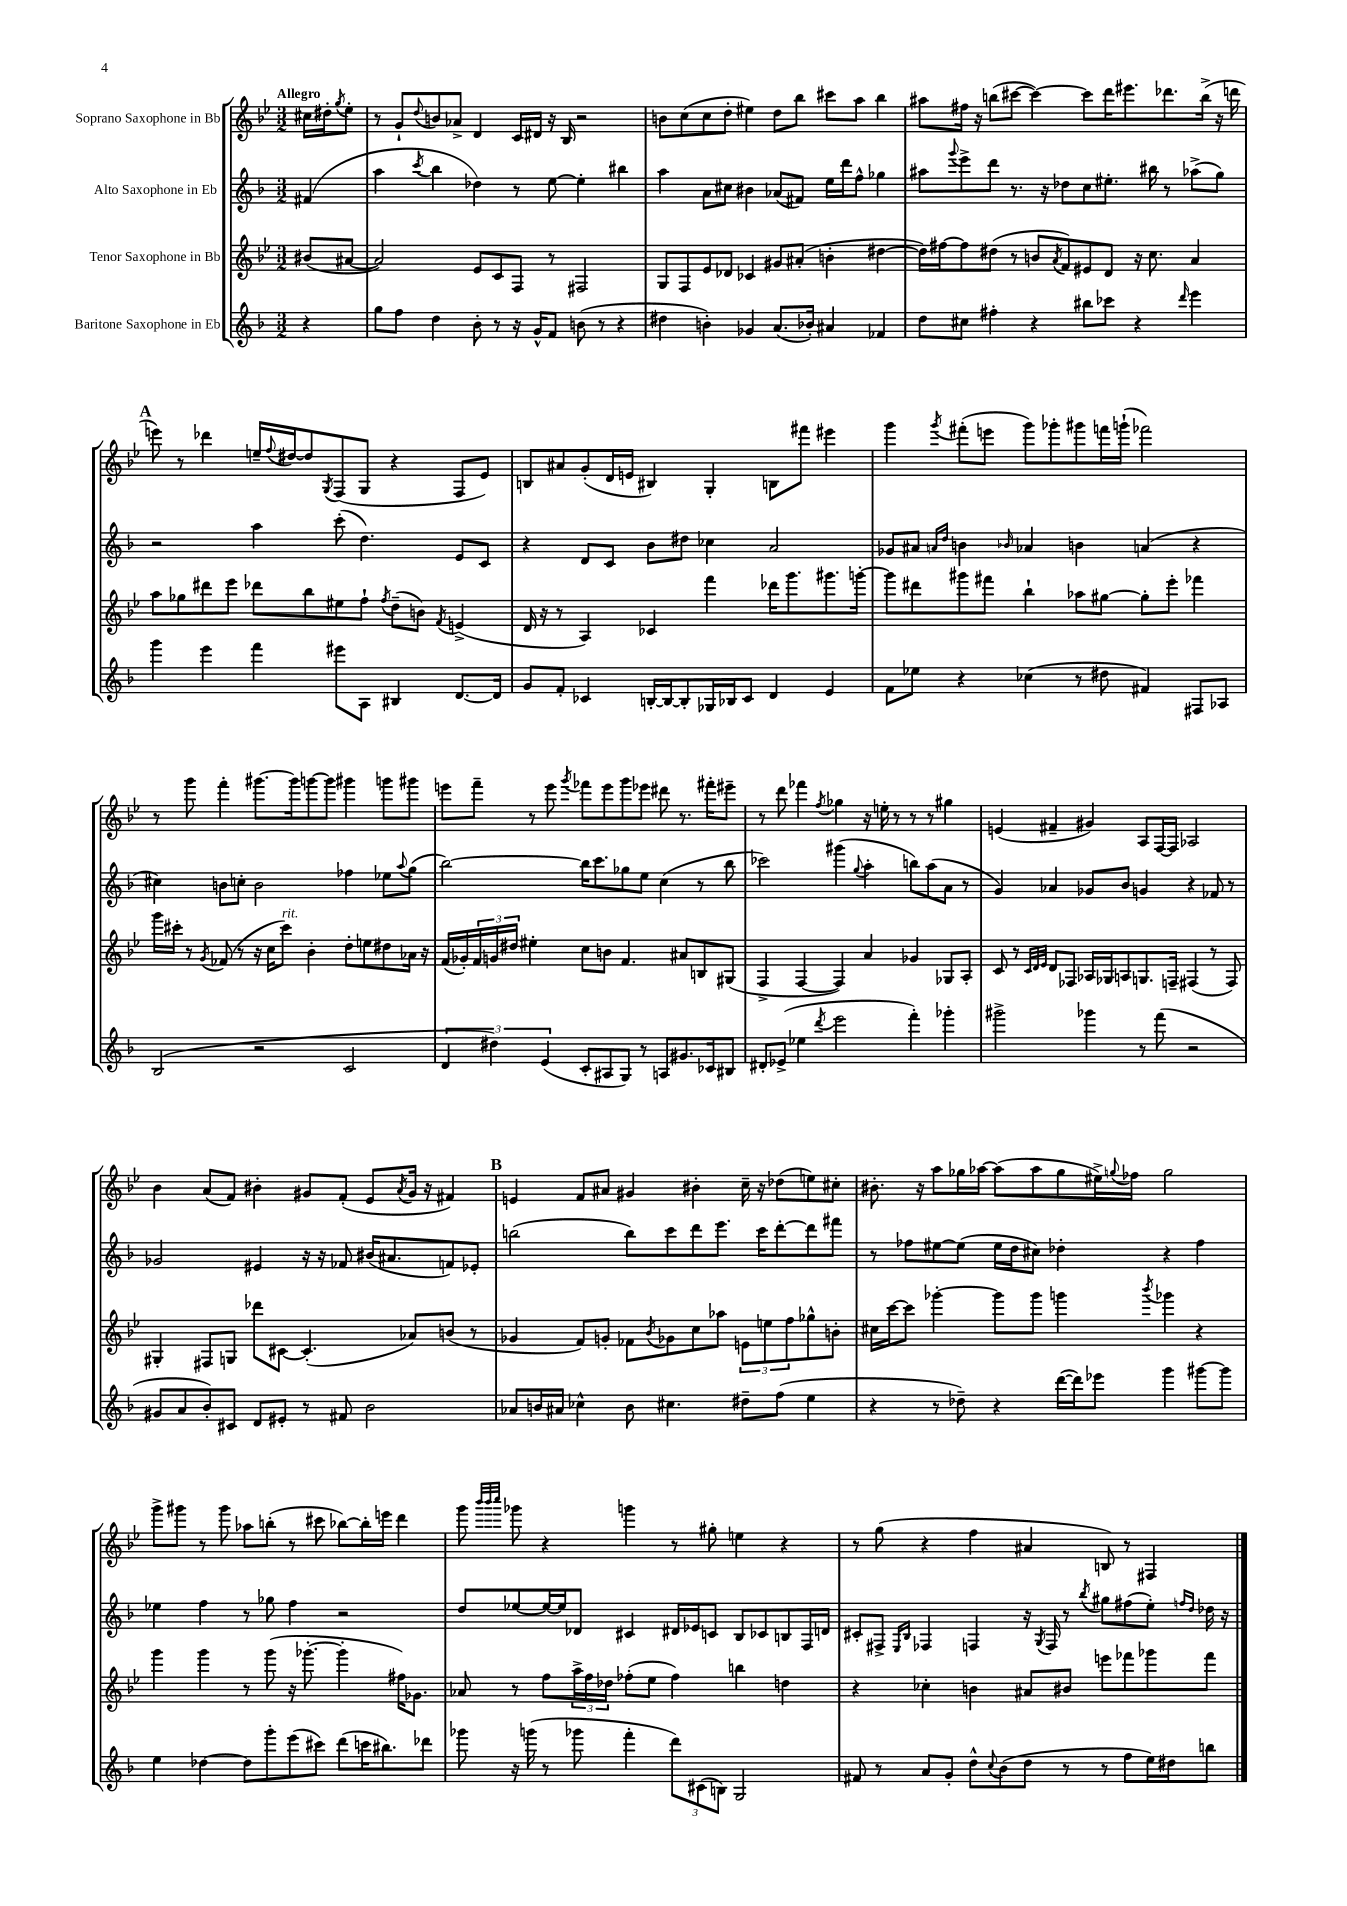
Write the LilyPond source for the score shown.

<<
\new StaffGroup <<
\new Staff = "s0" \with { instrumentName = "Soprano Saxophone in Bb" } {
    \clef treble \key bes \major \numericTimeSignature \time 3/2 \partial 4 \tempo "Allegro"
    cis''16 dis''16-. \acciaccatura { g''8 } ees''8-. |
    r8 g'8-! \appoggiatura { d''8 } b'8 aes'8-> d'4 c'16 dis'16 r16 bes16 r2 |
    b'8 c''8( c''8 d''8-. eis''4) d''8 bes''8 cis'''8 a''8 bes''4 |
    ais''8 fis''16 r16 b''8( cis'''8~ cis'''4~) cis'''8 d'''16 eis'''8. des'''8. b''16->( r16 d'''16 |
    \mark \markup { \bold "A" } e'''8) r8 des'''4 e''16-- \appoggiatura { f''8 } dis''16~ dis''8 \acciaccatura { g8 } f8( g8 r4 f8 ees'8) |
    b8 ais'8 g'8-.( d'16 e'16 bis4) g4-. b8 fis'''8 eis'''4 |
    g'''4 \acciaccatura { g'''8 } fis'''8-.( e'''8 g'''8) ges'''8-. gis'''8 f'''16 g'''16-!( fes'''2) |
    r8 g'''8 f'''4-. gis'''8.~ gis'''16 g'''8~ g'''8 gis'''4 g'''8 gis'''8 |
    e'''8 f'''8-- r8 e'''8 \acciaccatura { g'''8 } fes'''8 e'''8 g'''8 ees'''8 dis'''8 r8. fis'''16-. eis'''8-- |
    r8 d'''8 fes'''4 \acciaccatura { f''8 } ges''4 r16 e''16-. r8 r8 r8 gis''4 |
    e'4( fis'4-- gis'4) a8 f16~ f16 aes2 |
    bes'4 a'8( f'8) bis'4-. gis'8 f'8-.( ees'8 \acciaccatura { a'8 } gis'16 r16 fis'4) |
    \mark \markup { \bold "B" } e'4 f'8 ais'8 gis'4 bis'4-. c''16-- r16 des''8( e''8) cis''8-. |
    bis'8.-. r16 a''8 ges''16 aes''16~ aes''8( aes''8 ges''8 eis''16->) \appoggiatura { g''8 } fes''16 g''2 |
    g'''8-> gis'''8 r8 gis'''8 aes''8 b''8-.( r8 cis'''8 bes''8~) bes''16-. e'''16 d'''4 |
    g'''8 \grace { bes'''32 bes'''32 c''''32 } ges'''8 r4 g'''4 r8 gis''8-. e''4 r4 |
    r8 g''8( r4 f''4 ais'4 b8) r8 fis4 \bar "|." |
}
\new Staff = "s1" \with { instrumentName = "Alto Saxophone in Eb" } {
    \clef treble \key f \major \numericTimeSignature \time 3/2 \partial 4
    fis'4( |
    a''4 \acciaccatura { c'''8 } bes''4 des''4) r8 e''8~ e''4-. bis''4 |
    a''4 a'8 cis''8 bis'4 aes'8( fis'8) e''16 d'''16 f''8-^ ges''4 |
    ais''8 \appoggiatura { g'''8 } e'''8-> d'''8 r8. r16 des''8 c''8 eis''8.-. bis''16 r8 aes''8->( g''8) |
    \mark \markup { \bold "A" } r2 a''4 c'''8-.( d''4.) e'8 c'8 |
    r4 d'8 c'8 bes'8 dis''8 ces''4 a'2 |
    ges'8 ais'8 \grace { a'16 d''16 } b'4 \grace { bes'16 } aes'4 b'4 a'4( r4 |
    cis''4) b'8 c''8-. b'2 fes''4 ees''8 \appoggiatura { a''8 } g''8( |
    bes''2~) bes''16 c'''8. ges''8 e''8 c''4( r8 bes''8 |
    ces'''2) gis'''4( \appoggiatura { g''8 } a''4-. b''8) a''8( a'8 r8 |
    g'4) aes'4 ges'8 bes'8 g'4 r4 fes'8 r8 |
    ges'2 eis'4 r16 r16 fes'8 bis'16( ais'8. f'8) ees'8-. |
    \mark \markup { \bold "B" } b''2( b''8) c'''8 d'''8 e'''8. c'''16 d'''8~-. d'''8 fis'''8 |
    r8 fes''8 eis''8~ eis''8( eis''16 d''16 cis''8) des''4-. r4 fes''4 |
    ees''4 f''4 r8 ges''8 f''4 r2 |
    d''8 ees''8~ ees''16~ ees''16 des'8 cis'4 dis'16 ees'16 c'8 bes8 ces'8 b8 f16 d'16 |
    cis'8-. fis8-> \grace { e16 bes16 } fes4 f4 r16 \acciaccatura { g8 } f16 r8 \acciaccatura { bes''8 } gis''8 fis''8( e''8-.) \grace { f''16 d''16 } des''16 r16 \bar "|." |
}
\new Staff = "s2" \with { instrumentName = "Tenor Saxophone in Bb" } {
    \clef treble \key bes \major \numericTimeSignature \time 3/2 \partial 4
    bis'8( ais'8~ |
    ais'2) ees'8 c'8 f8 r8 fis2 |
    g8 f8 ees'8 des'8 ces'4 gis'8 ais'8-.( b'4-. dis''4~ |
    dis''16) fis''16~ fis''8 dis''8( r8 b'8 \acciaccatura { a'8 } f'8) eis'8 d'8 r16 c''8. a'4 |
    \mark \markup { \bold "A" } a''8 ges''8 dis'''8 ees'''8 des'''8 bes''8 eis''8 f''8-! \acciaccatura { f''8 } d''8--( b'8) \acciaccatura { f'8 } e'4->( |
    d'16 r16 r8 a4) ces'4 f'''4 des'''16 g'''8. gis'''8. g'''16~-. |
    g'''8 dis'''8 gis'''8 fis'''8 bes''4-! aes''8 gis''8~ gis''8-. ees'''8-. fes'''4 |
    g'''16 cis'''16-. r8 \acciaccatura { g'8 } fes'8( r8 r16 c''16 cis'''8^\markup { \italic "rit." }) bes'4-. d''8-. e''8 dis''8 aes'16 r16 |
    f'16( ges'16-.) \tuplet 3/2 { f'16 g'16 dis''16 } eis''4-. c''8 b'8 f'4. ais'8 b8 gis8( |
    f4-> f4~ f4) a'4 ges'4 ges8 a8-. |
    c'8 r8 \grace { c'32 d'32 ees'32 } d'8 fes8 aes16 ges16 a8 g8. f16-- fis4( r8 fis8) |
    gis4-. fis8 g8 des'''8 cis'8~ cis'4.-.( aes'8) b'8( r8 |
    \mark \markup { \bold "B" } ges'4 f'8) g'8-. fes'8 \acciaccatura { bes'8 } ges'8 c''8 aes''8 \tuplet 3/2 { e'8 e''8 f''8 } ges''8-^ b'8-. |
    cis''16 c'''16~ c'''8 ges'''4~-. ges'''8 ges'''8 g'''4 \acciaccatura { bes'''8 } ges'''4 r4 |
    g'''4 g'''4 r8 g'''8( r16 ges'''8.~-. ges'''4-. fis''16) ges'8. |
    aes'8 r8 f''8 \tuplet 3/2 { a''16-> f''16 des''16 } fes''8-.( ees''8 fes''4) b''4 d''4 |
    r4 ces''4-. b'4 ais'8 bis'8 e'''8 fes'''8 ges'''8 fes'''8 \bar "|." |
}
\new Staff = "s3" \with { instrumentName = "Baritone Saxophone in Eb" } {
    \clef treble \key f \major \numericTimeSignature \time 3/2 \partial 4
    r4 |
    g''8 f''8 d''4 bes'8-. r8 r16 g'16-^ f'8 b'8( r8 r4 |
    dis''4 b'4-.) ges'4 a'8.( bes'16-.) ais'4 fes'4 |
    d''8 cis''8 fis''4-. r4 bis''8 ces'''8 r4 \grace { d'''16 } e'''4 |
    \mark \markup { \bold "A" } g'''4 e'''4 f'''4 eis'''8 a8 bis4 d'8.~ d'16 |
    g'8 f'8-. ces'4 b16~-. b16~ b8-. ges16 bes16 ces'8 d'4 e'4 |
    f'8 ees''8 r4 ces''4( r8 dis''8 fis'4) fis8 aes8 |
    bes2( r2 c'2 |
    \tuplet 3/2 { d'4 dis''4) e'4( } c'8-. ais8 g8) r8 a8 gis'8. ces'16 bis8 |
    dis'8-. ees'8->( ees''4 \acciaccatura { d'''8 } e'''2 f'''4-.) ges'''4-. |
    gis'''2-> ges'''4 r8 f'''8( r2 |
    gis'8 a'8 bes'8-.) cis'8 d'8 eis'8-. r8 fis'8 bes'2 |
    \mark \markup { \bold "B" } aes'8 b'16 ais'16 ces''4-^ b'8 cis''4. dis''8-- f''8( e''4 |
    r4 r8 des''8--) r4 d'''16~( d'''16) ees'''8 g'''4 gis'''8~ gis'''8 |
    e''4 des''4~ des''8 g'''8-. e'''8( cis'''8) d'''8( c'''16 bis''8.) des'''8 |
    ges'''8 r16 g'''16( r8 ges'''8 f'''4-. \tuplet 3/2 { d'''8) cis'8( b8) } g2 |
    fis'8 r8 a'8 g'8-. d''8-^ \appoggiatura { c''8 } bes'8( d''8 r8 r8 f''8 e''16) dis''16 b''8 \bar "|." |
}
>>
>>
\layout { \context { \Score \remove "Bar_number_engraver" } }
